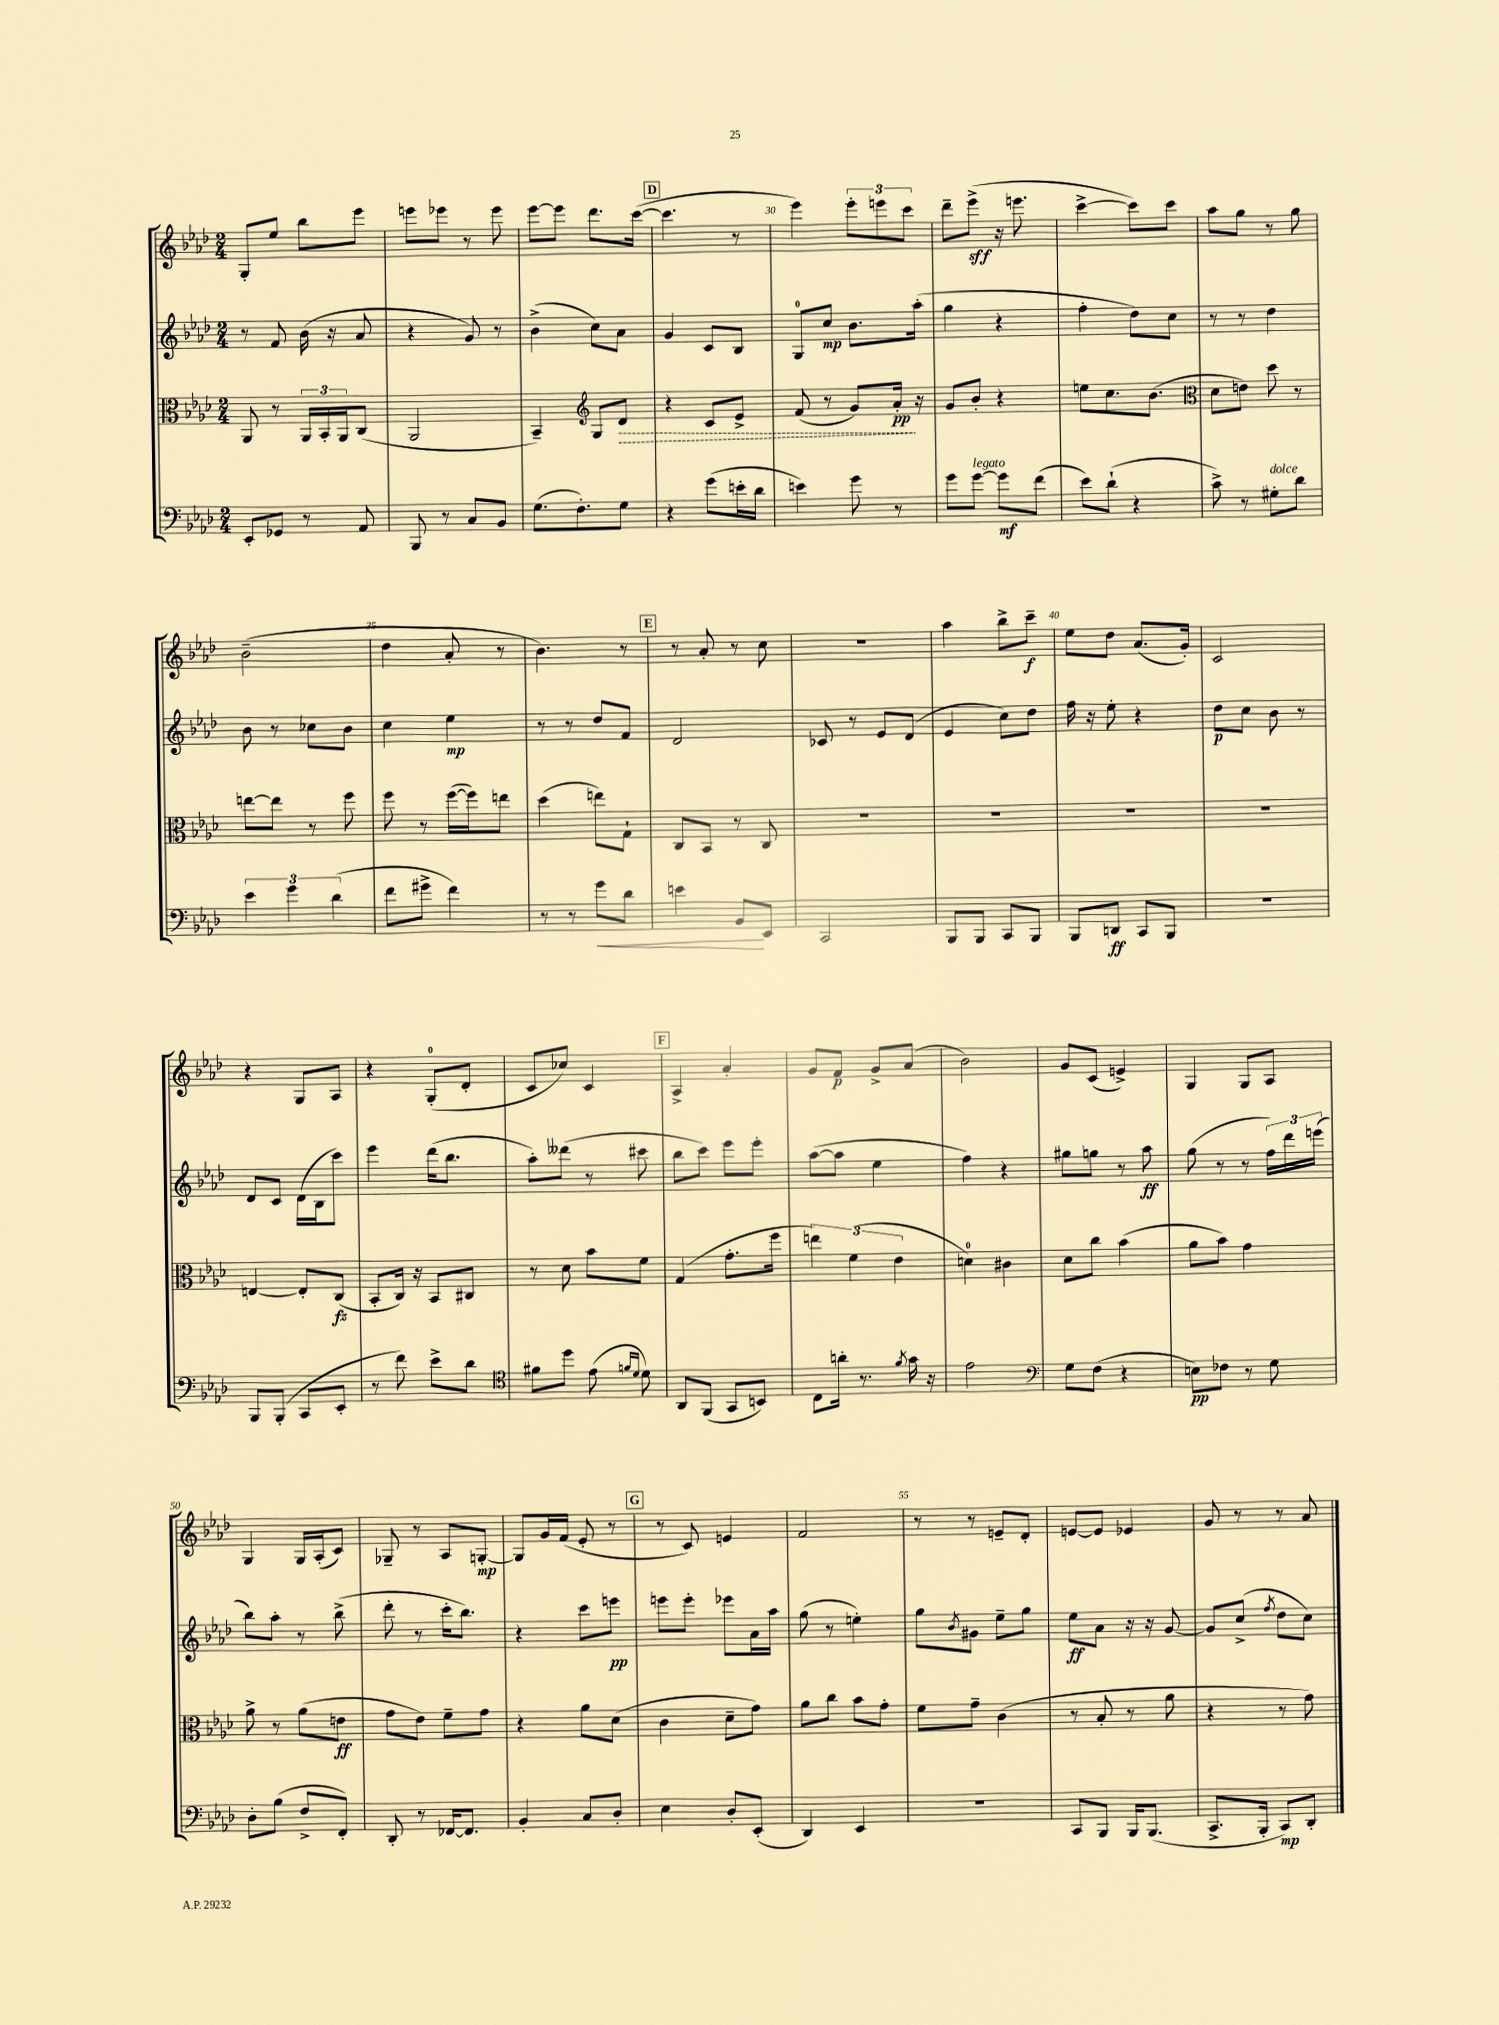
<<
\new StaffGroup <<
\new Staff = "s0" {
    \clef treble \key aes \major \numericTimeSignature \time 2/4
    g8-. ees''8 bes''8 ees'''8 |
    e'''8 ees'''8 r8 ees'''8 |
    ees'''8~ ees'''8 des'''8. c'''16~( |
    \mark \markup { \box "D" } c'''4. r8 |
    ees'''4) \tuplet 3/2 { ees'''8-. e'''8 c'''8 } |
    des'''8-- ees'''8->\sff( r16 e'''8. |
    c'''4~-> c'''8) c'''8 |
    aes''8 g''8 r8 g''8 |
    bes'2--( |
    des''4 aes'8-. r8 |
    bes'4.) r8 |
    \mark \markup { \box "E" } r8 aes'8-. r8 c''8 |
    r2 |
    aes''4 bes''8-> c'''8--\f |
    ees''8 des''8 aes'8.( g'16-.) |
    c'2 |
    r4 g8 aes8 |
    r4 g8-0-.( des'8-. |
    c'8 ces''8) c'4 |
    \mark \markup { \box "F" } aes4-> aes'4-. |
    g'8 f'8\p g'8-> aes'8( |
    bes'2) |
    g'8 c'8( e'4->) |
    g4 g8 aes8 |
    g4 g16 aes16-.( c'8) |
    ges8-- r8 aes8 g8~-.\mp |
    g8 g'16 f'16( ees'8-. r8 |
    \mark \markup { \box "G" } r8 c'8) e'4 |
    f'2 |
    r8 r8 e'8-- des'8-. |
    e'8~ e'8 ees'4 |
    g'8 r8 r8 aes'8 \bar "|." |
}
\new Staff = "s1" {
    \clef treble \key aes \major \numericTimeSignature \time 2/4
    r8 f'8 bes'16( r16 aes'8 |
    r4 g'8) r8 |
    bes'4->( c''8) aes'8 |
    \mark \markup { \box "D" } g'4 c'8 bes8 |
    g8-0 c''8\mp bes'8. aes''16-.( |
    g''4 r4 |
    f''4-. des''8) c''8 |
    r8 r8 des''4 |
    bes'8 r8 ces''8 bes'8 |
    c''4 ees''4\mp |
    r8 r8 des''8 f'8 |
    \mark \markup { \box "E" } des'2 |
    ces'8 r8 ees'8 des'8( |
    ees'4 c''8) des''8 |
    f''16 r16 ees''8-. r4 |
    des''8\p c''8 bes'8 r8 |
    des'8 c'8 des'16( bes16 c'''8) |
    ees'''4 des'''16( bes''8. |
    aes''8-.) deses'''8( r8 cis'''8 |
    \mark \markup { \box "F" } bes''8 c'''8) ees'''8 ees'''8-. |
    aes''8~( aes''8 ees''4 |
    f''4) r4 |
    gis''8 g''8 r8 aes''8\ff |
    g''8( r8 r8 \tuplet 3/2 { f''16) des'''16 e'''16( } |
    bes''8) aes''8-. r8 bes''8->( |
    des'''8-. r8 c'''16-. bes''8.) |
    r4 c'''8 e'''8\pp |
    \mark \markup { \box "G" } e'''8 e'''8-. ees'''8 aes'16 aes''16 |
    g''8( r8 e''4-.) |
    g''8 \acciaccatura { bes'8 } gis'8 ees''8-- g''8 |
    ees''8\ff aes'8 r16 r16 g'8~ |
    g'8 c''8->( \acciaccatura { f''8 } des''8 c''8) \bar "|." |
}
\new Staff = "s2" {
    \clef alto \key aes \major \numericTimeSignature \time 2/4
    aes,8 r8 \tuplet 3/2 { aes,16 bes,16-. aes,16 } c8( |
    aes,2 |
    bes,4--) \clef treble g8 \once \override Hairpin.style = #'dashed-line des'8\> |
    \mark \markup { \box "D" } r4 c'8 ees'8-> |
    f'8( r8 g'8) aes'16-.\pp\! r16 |
    g'8 bes'8-. r4 |
    e''8 c''8. bes'8.( |
    \clef alto des'8 e'8) des''8 r8 |
    e''8~ e''8 r8 f''8 |
    f''8 r8 f''16~( f''16) e''8 |
    des''4( e''8) g8-! |
    \mark \markup { \box "E" } c8 bes,8 r8 c8 |
    R2 |
    R2 |
    R2 |
    R2 |
    e4~ e8-. c8\fz( |
    bes,8-. c16) r16 bes,8 cis8 |
    r8 des'8 bes'8 f'8 |
    \mark \markup { \box "F" } g4( g'8.-. f''16 |
    \tuplet 3/2 { e''4) f'4( ees'4 } |
    d'4-0) cis'4 |
    des'8 c''8 bes'4( |
    aes'8 bes'8) g'4 |
    aes'8-> r8 aes'8( e'8\ff |
    g'8 ees'8) f'8-- g'8 |
    r4 aes'8 des'8( |
    \mark \markup { \box "G" } c'4 des'8-- g'8) |
    aes'8 c''8 bes'8 g'8-. |
    f'8 g'8-- c'4( |
    r8 bes8-. r8 aes'8 |
    r4 r8 g'8) \bar "|." |
}
\new Staff = "s3" {
    \clef bass \key aes \major \numericTimeSignature \time 2/4
    ees,8-. ges,8 r8 aes,8 |
    bes,,8 r8 c8 bes,8 |
    g8.( f8.-.) g8 |
    \mark \markup { \box "D" } r4 g'8( e'16-. des'16 |
    e'4) g'8 r8 |
    g'8 g'8~^\markup { \italic "legato" } g'8\mf f'8( |
    ees'8) des'8-!( r4 |
    c'8->) r8 gis8-.^\markup { \italic "dolce" } des'8 |
    \tuplet 3/2 { ees'4 g'4 des'4( } |
    f'8 gis'8-> f'4) |
    r8 r8 g'8\< des'8 |
    \mark \markup { \box "E" } e'4 bes,8\! ees,8 |
    c,2 |
    bes,,8 bes,,8 c,8 bes,,8 |
    bes,,8 d,8\ff c,8 bes,,8 |
    R2 |
    bes,,8 bes,,8-.( c,8 ees,8-. |
    r8 f'8) ees'8-> des'8 |
    \clef tenor fis'8 des''8 ees'8( \grace { f'16 des'16 } des'8) |
    \mark \markup { \box "F" } aes,8 f,8( g,8 b,8) |
    c8 a'16-. r8. \acciaccatura { f'8 } g'16 r16 |
    ees'2 |
    \clef bass g8 f8( r4 |
    e8\pp) fes8 r8 g8 |
    des8-. bes8( f8-> f,8-.) |
    des,8-. r8 fes,16~ fes,8. |
    bes,4-. c8 des8-. |
    \mark \markup { \box "G" } ees4 des8-. ees,8-.( |
    des,4) ees,4 |
    r2 |
    c,8 bes,,8 bes,,16 bes,,8.( |
    c,8.-> bes,,16-. c,8\mp) des,8-. \bar "|." |
}
>>
>>
\layout { \context { \Score currentBarNumber = #26 \override BarNumber.break-visibility = ##(#f #t #t) barNumberVisibility = #(every-nth-bar-number-visible 5) } }
